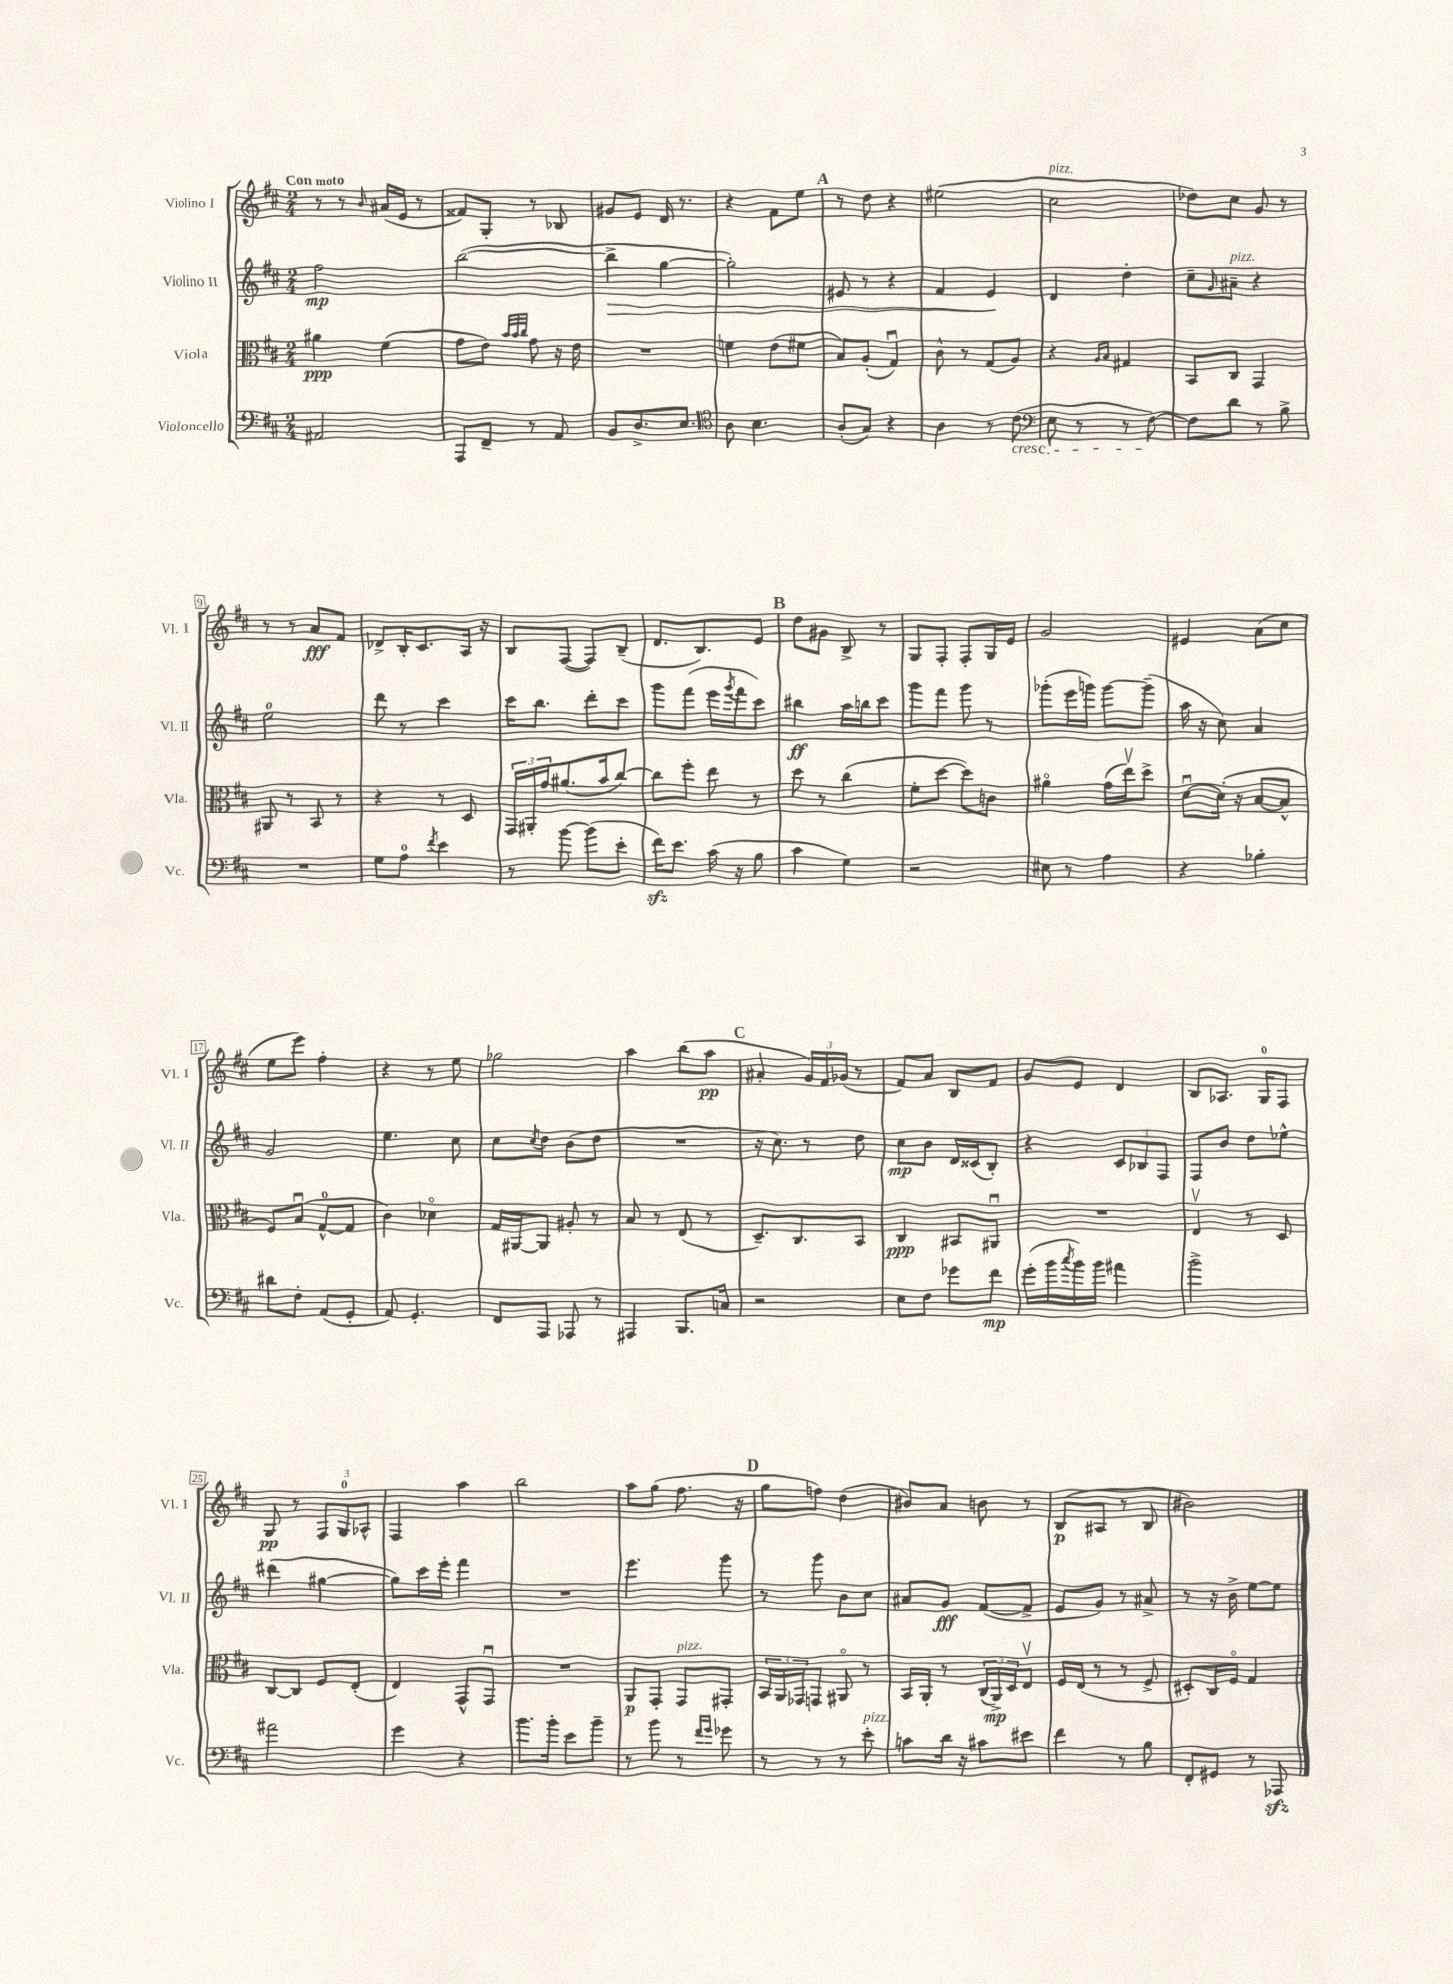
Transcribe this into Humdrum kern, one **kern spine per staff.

**kern	**kern	**kern	**kern
*staff4	*staff3	*staff2	*staff1
*clefF4	*clefC3	*clefG2	*clefG2
*k[f#c#]	*k[f#c#]	*k[f#c#]	*k[f#c#]
*M2/4	*M2/4	*M2/4	*M2/4
2AA#/	4a#\	2ff#\	8r
.	.	.	8r
.	.	.	16qqb/
.	(4f#\	.	(16a#/LL
.	.	.	16e/JJ
.	.	.	8r
=	=	=	=
8AAA/L	8g\L	([2bb\	8f##/L)
8FF#~/J	8e\J)	.	8G'/J
.	32qqb/LLL	.	.
.	32qqb/	.	.
.	32qqcc#/JJJ	.	.
8r	8g\	.	8r
8AA/	16r	.	8B-/
.	16e\	.	.
=	=	=	=
8BB/L	2r	4bb^\]	8g#/L
8.D^/	.	.	8e/J
.	.	[4gg\	16d/
8.E/J	.	.	8.r
=	=	=	=
*clefC4	*	*	*
8A\	4f\	2gg'\])	4r
4.B\	.	.	.
.	(8e\L	.	8f#\L
.	8f#\J	.	8ee\J
=	=	=	=
(8A'/L	8B/L)	8e#/	8r
8G/J)	(8A'/J	8r	8dd\
4r	4Gu/)	4r	4r
=	=	=	=
4A\	8c#^^\	4f#/	(2ee#\
.	8r	.	.
8r	(8G/L	4e/	.
(8c#\	8A/J)	.	.
=	=	=	=
*clefF4	*	*	*
8E\	4r	4d/	2cc#\
8r	.	.	.
.	16qqA/LL	.	.
.	16qqB/JJ	.	.
8r	4G#/	4dd'\	.
[8F#\)	.	.	.
=	=	=	=
8F#\]L	8BB/L	8cc#~\L	8dd-\L)
.	.	16qqg/	.
8d\J	8C#/J	8a#~\J	8cc#\J
8r	4GG/	4r	8g/
8B^\	.	.	8r
=	=	=	=
2r	8AA#/	2ee\	8r
.	8r	.	8r
.	8BB/	.	8a/L
.	8r	.	8f#/J
=	=	=	=
8G\L	4r	8ddd\	8d-^/L
8A\J	.	8r	16B'/K
.	.	.	8.c#/
8qf#/	.	.	.
4e\	8r	4ccc#\	.
.	8D/	.	16A/Jk
.	.	.	16r
=	=	=	=
8r	24GG/LL	16ccc#\LK	8B/L
.	24AA#'/	.	.
.	.	8.bb\J	.
.	24g/J	.	.
[8b\	(8.a#/	.	([8F#/J
(8b\]L	.	8ddd'\L	8F#/]L)
.	16b/k	.	.
8e'\J	[8cc#/J)	8ccc#\J	(8B~/J
=	=	=	=
16f#\LK)	8cc#\]L	8ggg\L	8.d/L
8.e\J	.	.	.
.	8ff#'\J	(8fff#\J	.
.	.	.	8.B/)
(16c#\	8ee\	16eee\LL	.
.	.	8qggg/	.
16r	.	16fff#\J	.
8B\	8r	8ccc#\J)	8e/J
=	=	=	=
4c#\	8dd\	4bb#\	8dd\L
.	8r	.	8g#\J
4G\)	(4cc#\	16aa\LL	8B^/
.	.	16bb\J	.
.	.	8ccc#\J	8r
=	=	=	=
2r	8f#'\L	8ggg\L	8G/L
.	[8dd\J	8fff#\J	8F#'/J
.	8dd\]L)	8ggg\	8F#'/L
.	8c\J	8r	16G/L
.	.	.	16e/JJ
=	=	=	=
8E#\	4a#o\	(8ggg-'\L	2g/
8r	.	16eee\L	.
.	.	16ggg\JJ)	.
4A\	(16g\LL	[8ggg\L	.
.	16eev\J)	.	.
.	8dd^\J	(8ggg~\]J	.
=	=	=	=
4r	[8du\L	16aa\	4e#/
.	.	16r	.
.	(16d'\]Jk	8cc#\)	.
.	16r	.	.
4B-'\	[8B/L	4a/	(8a\L
.	8B^^/]J	.	8cc#\J
=	=	=	=
8d#\L	8F#/L)	2g/	8ee\L
8F#'\J	(8Bu/J	.	8eee\J)
(8AA/L	[8G^^/L	.	4ff#'\
8GG'/J	8G/]J	.	.
=	=	=	=
8AA/)	4c#\)	4.ee\	4r
4.GG'/	.	.	.
.	4d-o\	.	8r
.	.	8cc#\	8ee\
=	=	=	=
8FF#/L	16G/LL	8cc#\L	2gg-\
.	[16AA#/J	.	.
.	.	8qcc#/	.
8AAA/J	8AA#/]J	8dd\J	.
8AAA-/	8A#'/	(8b\L	.
8r	8r	8dd\J	.
=	=	=	=
4AAA#/	8B/	2r	4aa\
.	8r	.	.
8.BBB/L	(8E/	.	(8bb\L
.	8r	.	8aa\J
16C/Jk	.	.	.
=	=	=	=
2r	8.D~/L)	16r	4a#'/
.	.	8.cc#\)	.
.	8.C#/	.	.
.	.	8r	24g/LL)
.	.	.	24f#/
.	.	.	(24g-/JJ
.	8BB/J	8dd\	8r
=	=	=	=
8E\L	4C#/	8cc#\L	8f#/L)
8F#\J	.	8b\J	8a/J
8g-\L	8BB#/L	16d/LL	8B/L
.	.	(16c##/J	.
8f#\J	8AA#u/J	8B'/J)	8f#/J
=	=	=	=
(16g'\LL	2r	4r	8g/L
16b\	.	.	.
8qcc#/	.	.	.
16b\)	.	.	8e/J
16b\JJ	.	.	.
4a#\	.	12c#/L	4d/
.	.	12B-/	.
.	.	12F#/J	.
=	=	=	=
2b^\	4Ev/	8F#/L	8B/L
.	.	8b/J	8.A-/J
.	8r	8dd\L	.
.	.	.	16G/LK
.	8D/	8ee-^^\J	8F#/J
=	=	=	=
2a#\	[8C#/L	(4ddd#\	8G/
.	8C#/]J	.	8r
.	8F#/L	[4gg#\	12F#/L
.	.	.	12G/
.	(8E'/J	.	.
.	.	.	12A-^^/J
=	=	=	=
4g\	4E/)	8gg#\]L)	4F#/
.	.	16ccc#\L	.
.	.	16eee'\JJ	.
4r	8GG^^/L	4fff#\	4aa\
.	8GGu/J	.	.
=	=	=	=
8.b\L	2r	2r	2bb\
16b'\Jk	.	.	.
8e\L	.	.	.
8b~\J	.	.	.
=	=	=	=
8r	8AA/L	4.eee\	8aa\L
8b\	8GG'/J	.	(8gg\J
8r	8GG/L	.	8.ff#\
16qqf#/LL	.	.	.
16qqg/JJ	.	.	.
8g-\	8GG#'/J	8ggg\	.
.	.	.	16r
=	=	=	=
8r	24BB/LL	8r	8gg\L
.	24AA/	.	.
.	24GG-/J	.	.
8r	8GG/J	8ggg\	8ff\J)
8r	8AA#o/	8b\L	(4dd\
8e'\	8r	8cc#\J	.
=	=	=	=
8c\L	16BB/LL	8a#/L	8b#/L)
.	16AA'/JJ	.	.
16d\Jk	8r	8g/J	8a/J
16r	.	.	.
8c#\L	(24C#/LL	([8f#/L	8b\
.	24AA^/)	.	.
.	24D/J	.	.
8e#\J	8Ev/J	8f#^/]J	8r
=	=	=	=
4f#\	16F#/LL	8e/L	(8B/L
.	(16E/JJ	.	.
.	8r	8g/J)	8A#/J
8r	8r	8r	8r
8B\	8F#^/	8a#^/	8B/
=	=	=	=
8FF#'/L	8D#'/L)	8r	2b#\)
8GG#/J	16C#/L	16r	.
.	16F#o/JJ	16b^\	.
8r	4G/	[8ee\L	.
8AAA-/	.	8ee\]J	.
==	==	==	==
*-	*-	*-	*-
